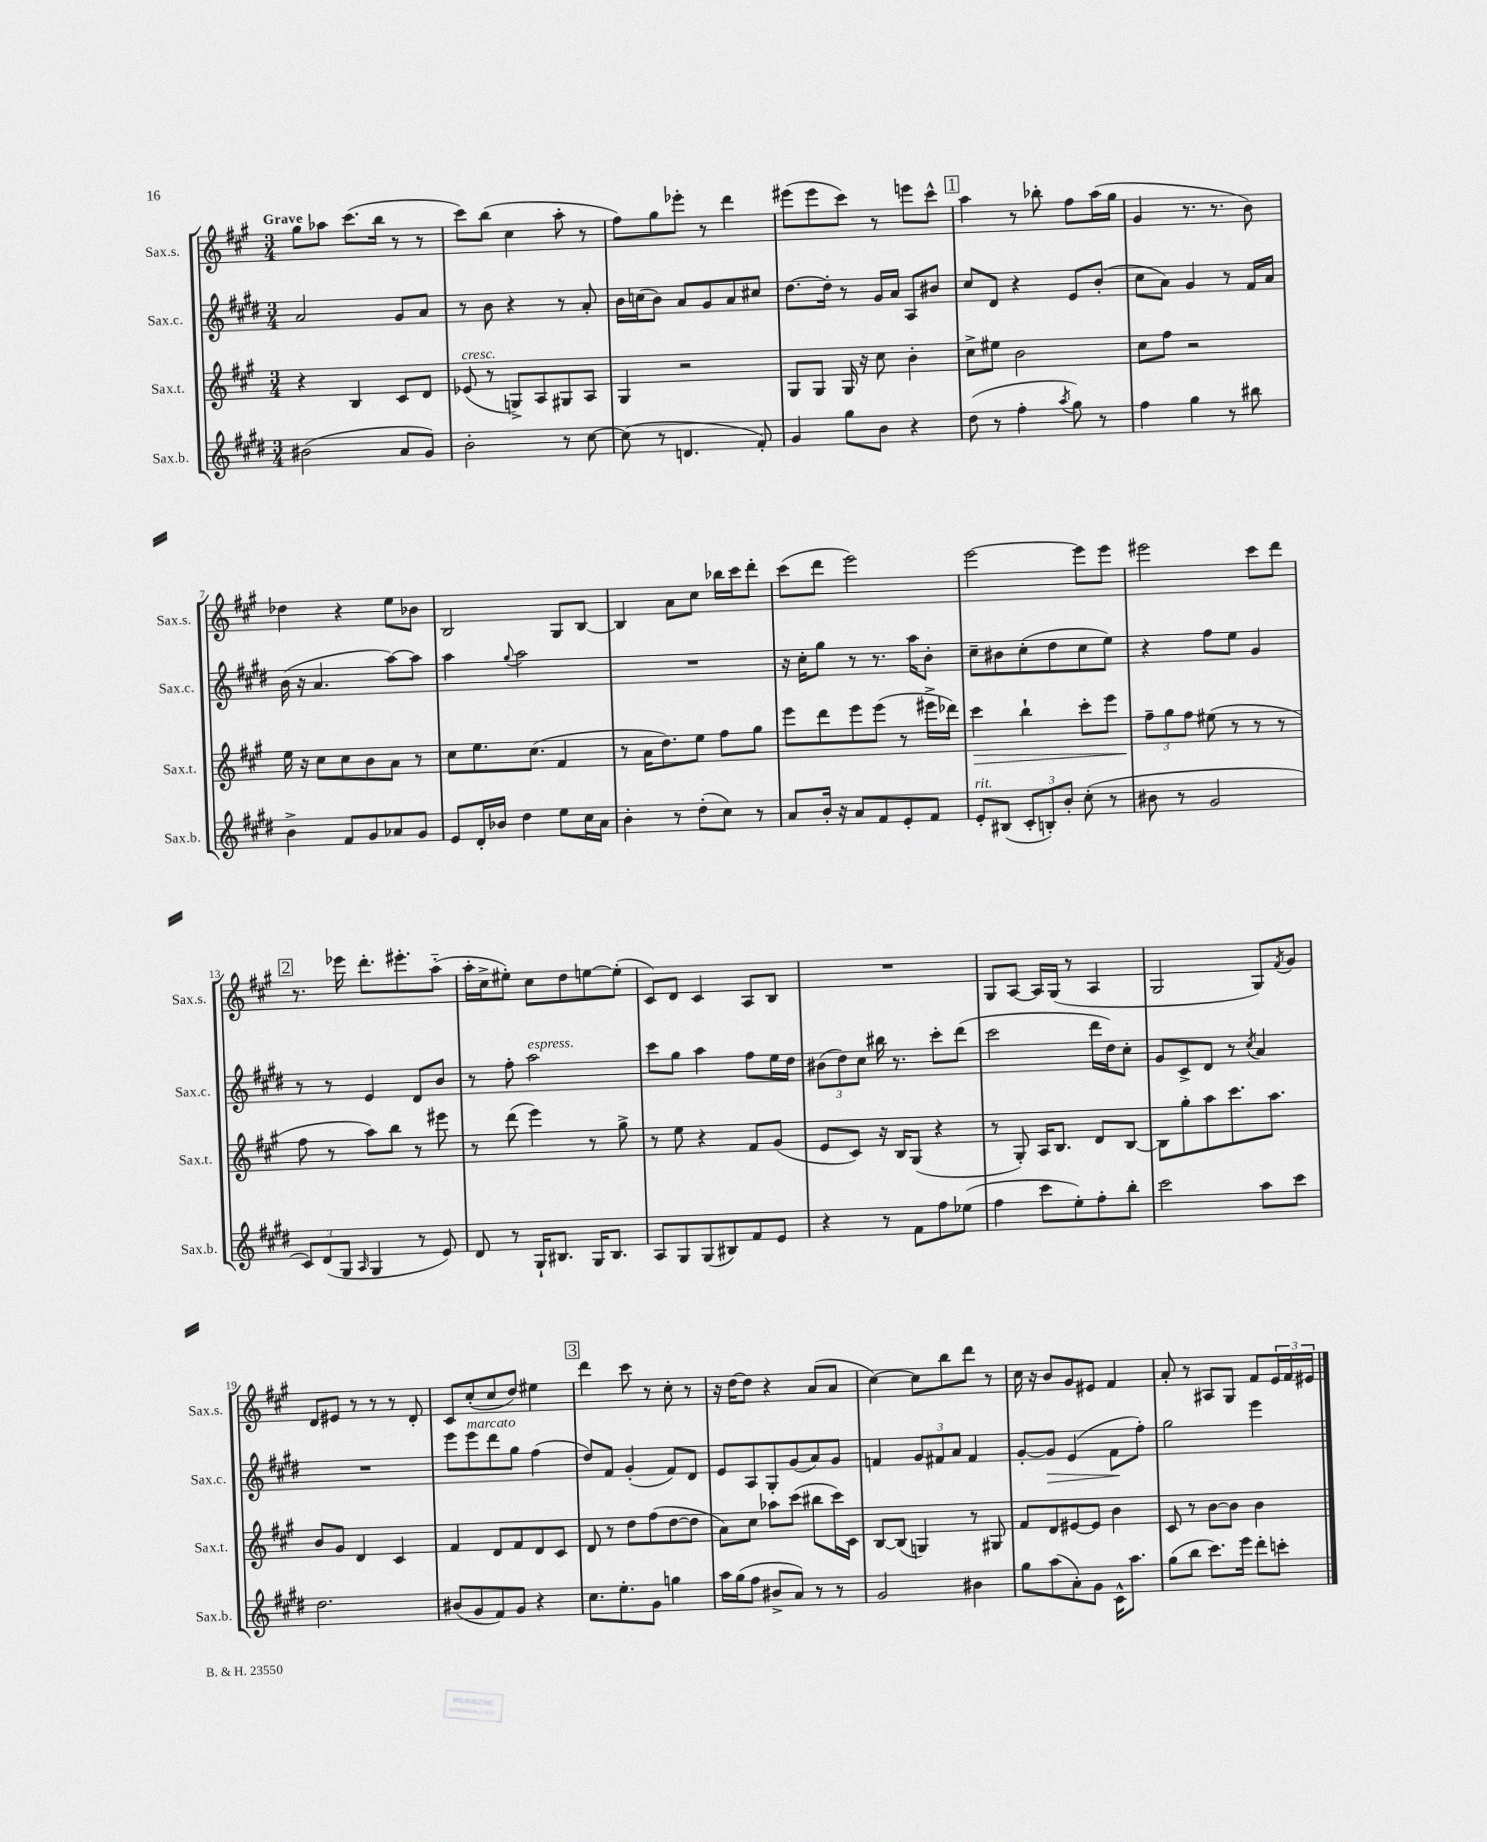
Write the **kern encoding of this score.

**kern	**kern	**dynam	**kern	**dynam	**kern
*part4	*part3	*part3	*part2	*part2	*part1
*staff4	*staff3	*staff3	*staff2	*staff2	*staff1
*I"Sax.b.	*I"Sax.t.	*	*I"Sax.c.	*	*I"Sax.s.
*I'Sax.b.	*I'Sax.t.	*	*I'Sax.c.	*	*I'Sax.s.
*clefG2	*clefG2	*	*clefG2	*	*clefG2
*k[f#c#g#d#]	*k[f#c#g#]	*	*k[f#c#g#d#]	*	*k[f#c#g#]
*M3/4	*M3/4	*	*M3/4	*	*M3/4
=1	=1	=1	=1	=1	=1
!	!	!	!	!	!LO:TX:a:B:t=Grave
(2b#X\	4r	.	2a/	.	8gg#\L
.	.	.	.	.	8aa-X\J
.	4B/	.	.	.	(8.ccc#\L
.	.	.	.	.	16bb\Jk
8a/L	8c#/L	.	8g#/L	.	8r
8g#/J)	8d/J	.	8a/J	.	8r
=2	=2	=2	=2	=2	=2
!	!LO:TX:a:i:t=cresc.	!	!	!	!
2b'\	(8e-X/	.	8r	.	8ccc#\L)
.	8r	.	8b\	.	(8bb\J
.	8Gn^/L)	.	4r	.	4cc#\
.	8A/	.	.	.	.
8r	8G#X/	.	8r	.	8aa'\
[8cc#\	8A/J	.	8a'/	.	8r
=3	=3	=3	=3	=3	=3
(8cc#\]	4G#/	.	16b\LL	.	8ff#\L)
.	.	.	(16ccn\J	.	.
8r	.	.	8b\J)	.	8gg#\
4.dn/	2r	.	8a/L	.	8eee-X'\J
.	.	.	8g#/	.	8r
.	.	.	8a/	.	4ddd\
8f#'/)	.	.	8cc#X/J	.	.
=4	=4	=4	=4	=4	=4
4g#/	8G#/L	.	[8.dd#\L	.	(8eee#X\L
.	8G#/J	.	.	.	8eee#\
.	.	.	16dd#'\Jk]	.	.
8gg#\L	16G#/	.	8r	.	8ccc#\J)
.	16r	.	.	.	.
8b\J	8cc#\	.	16g#/LL	.	8r
.	.	.	16a/JJ	.	.
4r	4b'\	.	8A/L	.	8eeen\L
.	.	.	8b#X/J	.	8ccc#^^\J
!!LO:REH:place=s1:t=1
=5	=5	=5	=5	=5	=5
(8dd#\	8cc#^\L	.	8cc#/L	.	4aa\
8r	8ee#X\J	.	8d#/J	.	.
4ff#'\	2b\	.	4r	.	8r
.	.	.	.	.	8bb-X'\
8qaa/	.	.	.	.	.
8gg#\)	.	.	8e/L	.	8ff#\L
8r	.	.	(8b'/J	.	(16aa\L
.	.	.	.	.	16gg#\JJ
=6	=6	=6	=6	=6	=6
4ff#\	8cc#\L	.	8cc#\L	.	4g#/
.	8ff#\J	.	8a\J)	.	.
4gg#\	2r	.	4g#/	.	8.r
.	.	.	.	.	8.r
8r	.	.	8r	.	.
8bb#X\	.	.	16f#/LL	.	8b\)
.	.	.	16a/JJ	.	.
!!LO:LB:g=z
=7	=7	=7	=7	=7	=7
4b^\	16ee\	.	(16b\	.	4dd-X\
.	16r	.	16r	.	.
.	8cc#\L	.	4.a/	.	.
8f#/L	8cc#\	.	.	.	4r
8g#/	8b\	.	.	.	.
8a-X/	8a\J	.	[8aa\L)	.	8ee\L
8g#/J	8r	.	8aa\J]	.	8b-X\J
=8	=8	=8	=8	=8	=8
8e/L	8cc#\L	.	4aa\	.	2B/
16d#'/L	8.ee\	.	.	.	.
16b-X/JJ	.	.	.	.	.
.	.	.	8qqgg#/	.	.
4dd#\	.	.	2aa\	.	.
.	(8.cc#\J	.	.	.	.
8ee\L	4f#/	.	.	.	8G#/L
16cc#\L	.	.	.	.	[8B/J
16a\JJ	.	.	.	.	.
=9	=9	=9	=9	=9	=9
4b'\	8r	.	2.r	.	4B/]
.	16a\KL	.	.	.	.
.	8.dd\)	.	.	.	.
8r	.	.	.	.	8a\L
(8dd#'\L	8ee\J	.	.	.	8cc#\J
8cc#\J)	8ff#\L	.	.	.	16bb-X\LL
.	.	.	.	.	16ccc#\J
8r	8gg#\J	.	.	.	8ddd'\J
=10	=10	=10	=10	=10	=10
8a/L	8eee\L	.	16r	.	(8ccc#\L
.	.	.	16cc#'\KL	.	.
16b'/Jk	8ddd\	.	8gg#\J	.	8ddd\J
16r	.	.	.	.	.
8a/L	8eee\	.	8r	.	2eee\)
8f#/	(8eee\J	.	8.r	.	.
8e'/	8r	.	.	.	.
.	.	.	16aa\KL	.	.
8f#/J	16eee#X^\LL	.	8b'\J	.	.
.	16ddd-X\JJ)	.	.	.	.
=11	=11	=11	=11	=11	=11
!LO:TX:a:i:t=rit.	!	!	!	!	!
!	!	!LO:HP:b	!	!	!
8e'/L	4ccc#\	>	8cc#~\L	.	[2eee\
(8B#X/J	.	.	8b#X\	.	.
12c#'/L	4bb`\	.	(8cc#'\	.	.
12Bn'/)	.	.	.	.	.
.	.	.	8dd#\	.	.
12b'/J	.	.	.	.	.
(8cc#'\	8ccc#'\L	.	8cc#\	.	8eee\L]
8r	8eee\J	.	8ee\J)	.	8eee\J
=12	=12	=12	=12	=12	=12
8b#X\	12ff#~\L	.	4r	.	2eee#X\
.	12gg#\	]	.	.	.
8r	.	.	.	.	.
.	12ff#\J	.	.	.	.
2g#/	(8ee#X\	.	8ff#\L	.	.
.	8r	.	8ee\J	.	.
.	8r	.	4g#/	.	8ccc#\L
.	8r	.	.	.	8ddd\J
!!LO:LB:g=z
!!LO:REH:place=s1:t=2
=13	=13	=13	=13	=13	=13
12c#/L)	8ff#\	.	8r	.	8.r
(12d#/	.	.	.	.	.
.	8r	.	8r	.	.
12G#/J	.	.	.	.	.
.	.	.	.	.	16eee-X\
16qqA/	.	.	.	.	.
4G#/	8aa\L)	.	4e/	.	8.ddd'\L
.	8bb\J	.	.	.	.
.	.	.	.	.	8.eee#X'\
8r	8r	.	8d#/L	.	.
8e/)	8eee#X\	.	8b/J	.	(8aa\J
=14	=14	=14	=14	=14	=14
8d#/	8r	.	8r	.	16aa'\LL
.	.	.	.	.	16cc#^\J
8r	(8ddd\	.	8ff#'\	.	8ee#X'\J)
!	!	!	!LO:TX:a:i:t=espress.	!	!
16G#`/KL	4eee\)	.	2aa\	.	8cc#\L
8.B#X/J	.	.	.	.	.
.	.	.	.	.	8dd\
16G#/KL	8r	.	.	.	[8een\
8.B#/J	.	.	.	.	.
.	8gg#^\	.	.	.	(8ee'\J]
=15	=15	=15	=15	=15	=15
8A/L	8r	.	8ccc#\L	.	8c#/L)
8G#/	8ee\	.	8gg#\J	.	8d/J
(8G#/	4r	.	4aa\	.	4c#/
8B#X/)	.	.	.	.	.
8f#/	8f#/L	.	8ff#\L	.	8A/L
8e/J	(8g#/J	.	16ee\L	.	8B/J
.	.	.	16dd#\JJ	.	.
=16	=16	=16	=16	=16	=16
4r	8e/L	.	(12b#X\L	.	2.r
.	.	.	12dd#\)	.	.
.	8c#/J)	.	.	.	.
.	.	.	12cc#\J	.	.
8r	16r	.	16bb#X\	.	.
.	16B/KL	.	8.r	.	.
8f#\L	(8G#/J	.	.	.	.
8ff#\	4r	.	8ccc#'\L	.	.
(8ee-X\J	.	.	(8ddd#\J	.	.
=17	=17	=17	=17	=17	=17
4ff#\	8r	.	2ccc#\	.	8G#/L
.	8G#'/)	.	.	.	[8A/J
8ccc#\L	16A/KL	.	.	.	16A/LL]
.	8.B/J	.	.	.	(16G#/JJ
8ee'\)	.	.	.	.	8r
8ff#'\	8d/L	.	16ddd#\LL	.	4A/
.	.	.	16dd#\J)	.	.
8bb'\J	[8B/J	.	8cc#'\J	.	.
=18	=18	=18	=18	=18	=18
2ccc#\	8B\L]	.	8g#/L	.	2G#/
.	8gg#'\	.	8c#^/	.	.
.	8aa\	.	8d#/J	.	.
.	8.ccc#\	.	8r	.	.
.	.	.	8qcc#/	.	.
8aa\L	.	.	4a/	.	8G#/L)
.	8.aa\J	.	.	.	.
.	.	.	.	.	8qf#/
8ccc#\J	.	.	.	.	8g#/J
!!LO:LB:g=z
=19	=19	=19	=19	=19	=19
2.dd#\	8b/L	.	2.r	.	8d/L
.	8g#/J	.	.	.	8e#X/J
.	4d/	.	.	.	8r
.	.	.	.	.	8r
.	4c#/	.	.	.	8r
.	.	.	.	.	8d'/
=20	=20	=20	=20	=20	=20
(8b#X/L	4f#/	.	8eee\L	.	8c#/L
!	!	!	!LO:TX:a:i:t=marcato	!	!
8g#/	.	.	8eee\	.	(8cc#'/
8f#/)	8d/L	.	8ddd#\	.	8cc#/
8g#/J	8f#/	.	8gg#\J	.	8dd/J)
4r	8d/	.	(4ff#\	.	4ee#X\
.	8c#/J	.	.	.	.
!!LO:REH:place=s1:t=3
=21	=21	=21	=21	=21	=21
8.cc#\L	8d/	.	8dd#/L)	.	4ddd\
.	8r	.	8f#/J	.	.
8.ee'\	.	.	.	.	.
.	8dd\L	.	(4g#'/	.	8ccc#\
8g#\J	(8ff#\	.	.	.	8r
4ggn\	[8dd\	.	8f#/L)	.	8cc#'\
.	8dd\J]	.	8d#/J	.	8r
=22	=22	=22	=22	=22	=22
16aa\LL	8a\L)	.	8e/L	.	16r
(16gg#\J	.	.	.	.	[16dd\KL
8ff#\J	8cc#\J	.	8A/	.	8dd\J]
8b#X^/L	8aa-X\L	.	8G#'/	.	4r
8a/J)	(8ccc#\J	.	(8g#/	.	.
8r	8bb#X\L	.	8a/)	.	(8a/L
8r	16ccc#\L)	.	8g#/J	.	8a/J
.	16c#\JJ	.	.	.	.
=23	=23	=23	=23	=23	=23
2g#/	[8B/L	.	4fn/	.	[4cc#\)
.	(8B/J]	.	.	.	.
.	4Gn/)	.	12g#/L	.	8cc#\L]
.	.	.	12f#X/	.	.
.	.	.	.	.	8bb\
.	.	.	12a/J	.	.
4b#X\	8r	.	4f#/	.	8ddd\J
.	8G#X/	.	.	.	8r
=24	=24	=24	=24	=24	=24
8gg#\L	8f#/L	.	[8g#'/L	.	16cc#\
.	.	.	.	.	16r
!	!	!	!	!LO:HP:b	!
(8aa\	8d/	.	8g#/J]	>	8b/L
8a'\)	[8e#X/	.	(4e/	.	8g#/
8g#\J	8e#/J]	.	.	.	8e#X/J
16c#^^\KL	4b\	.	8f#\L	.	4f#/
8.aa\J	.	.	.	.	.
.	.	.	8ff#'\J)	]	.
=25	=25	=25	=25	=25	=25
(8gg#\L	8c#/	.	2gg#\	.	8a'/
8bb\J	8r	.	.	.	8r
8.ccc#\L)	[8b\L	.	.	.	8A#X/L
.	8b\J]	.	.	.	8G#/J
16eee\Jk	.	.	.	.	.
8ddd#'\L	4b\	.	4eee\	.	8f#/L
8cccn'\J	.	.	.	.	24e/L
.	.	.	.	.	24f#/
.	.	.	.	.	24e#X/JJ
==	==	==	==	==	==
*-	*-	*-	*-	*-	*-
